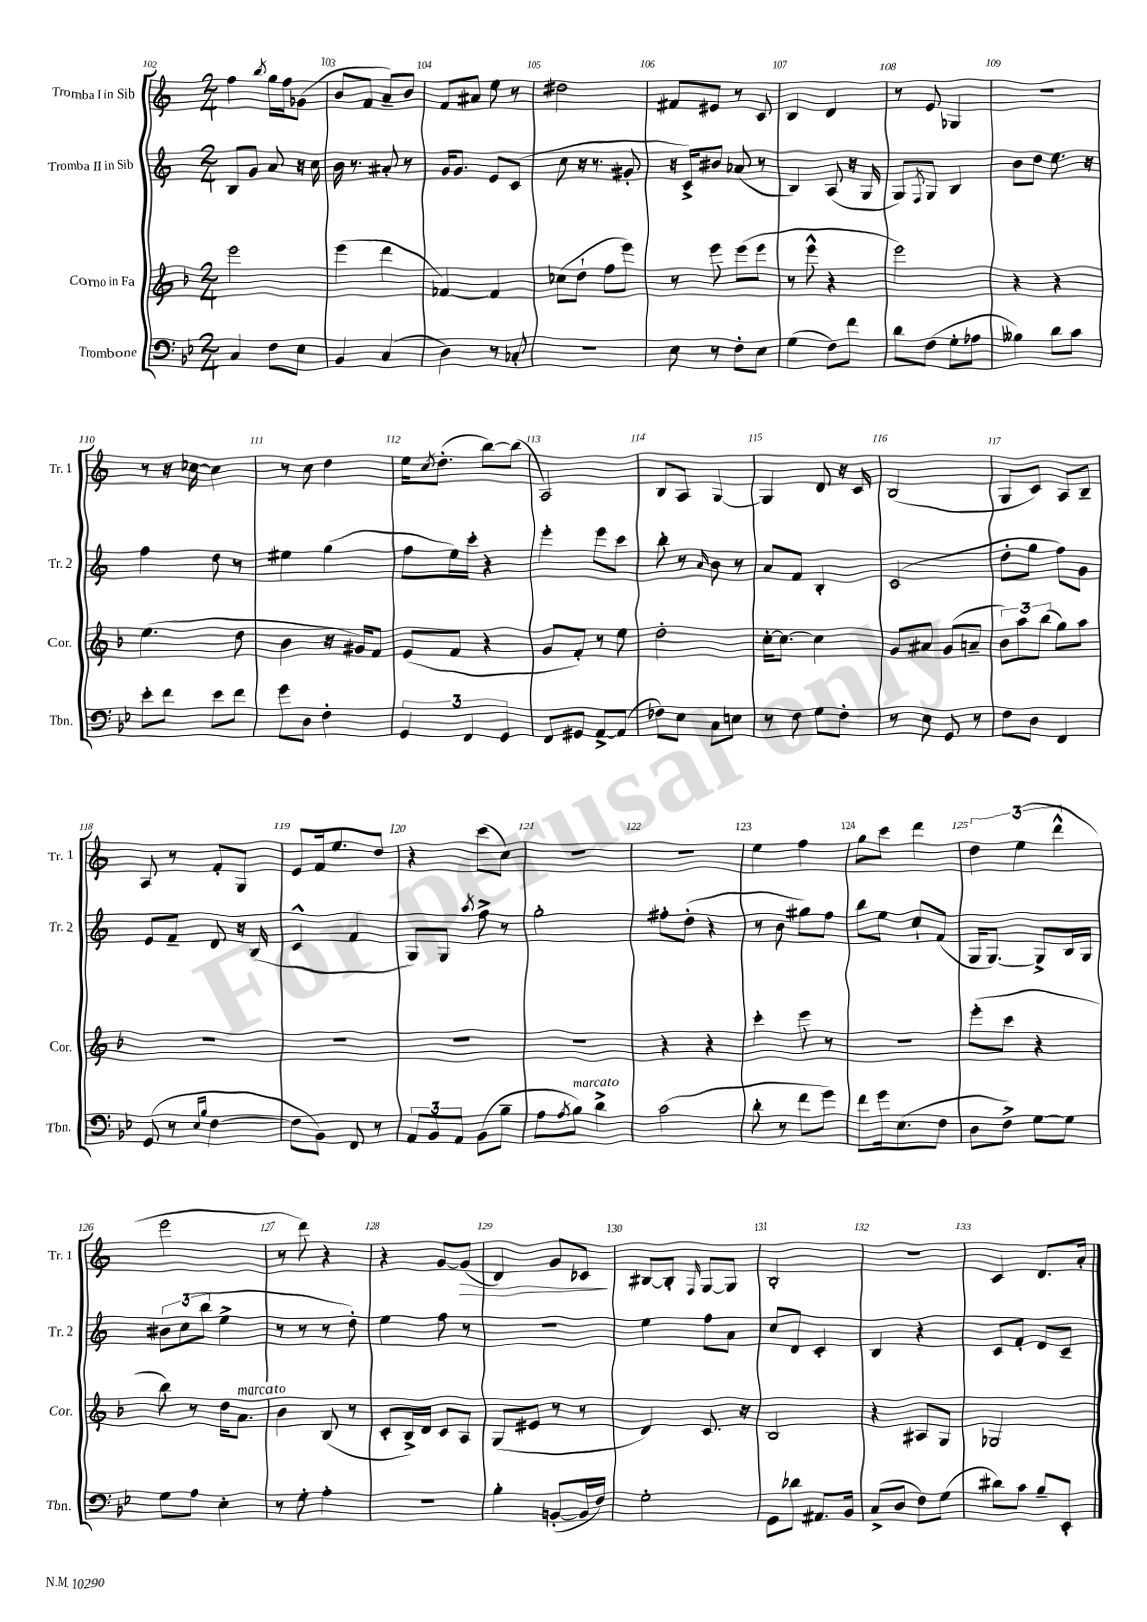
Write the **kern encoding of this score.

**kern	**kern	**kern	**kern
*staff4	*staff3	*staff2	*staff1
*clefF4	*clefG2	*clefG2	*clefG2
*k[b-e-]	*k[b-]	*k[]	*k[]
*M2/4	*M2/4	*M2/4	*M2/4
4C	2eee	8B	4ff
.	.	8g	.
.	.	.	8qbb
8F	.	8a	16gg
.	.	.	16ff
8E-	.	16r	(8g-
.	.	16cc	.
=	=	=	=
4BB-	(4eee	16b	8b
.	.	8.r	.
.	.	.	8f
(4C	4ddd	8a#'	8a~)
.	.	8r	8b
=	=	=	=
4D)	[4f-)	16g	8f
.	.	8.g	.
.	.	.	8a#
8r	4f-]	8e	8ee
8C-'	.	(8c	8r
=	=	=	=
2r	(8cc-	8cc	2dd#
.	8dd`	16r	.
.	.	8.r	.
.	8ff	.	.
.	8eee)	8g#'	.
=	=	=	=
8E-	8r	16r	8f#
.	.	16c^)	.
8r	8eee	8b#	8e#
8F'	(8eee	(8a-	8r
8E-	8eee	8r	8c
=	=	=	=
(4G	8r	4B)	4B
.	8eee^^	.	.
8F)	4r	(8A	4d
8f	.	16r	.
.	.	16G	.
=	=	=	=
8d	2eee)	8G)	8r
.	.	8qF	.
(8F	.	8G	8e
8G'	.	4B	4G-
8A-	.	.	.
=	=	=	=
4B--)	4r	8b	2r
.	.	8dd	.
8d	4r	8.ee	.
8c	.	.	.
.	.	16r	.
=	=	=	=
8e-'	(4.ee	4ff	8r
8f	.	.	16r
.	.	.	[16cc-
8e-	.	8dd	4cc-]
8f	8dd	8r	.
=	=	=	=
8g	4b-	4ee#	8r
8D	.	.	8cc
4F'	16r	(4gg	4dd
.	16g#)	.	.
.	8f	.	.
=	=	=	=
6GG	(8e	8ff	16ee
.	.	.	8qcc
.	.	.	(8.dd'
.	8f	16ee)	.
6FF	.	.	.
.	.	16ccc'	.
.	4r	4r	[8bb)
6GG	.	.	.
.	.	.	(8bb]
=	=	=	=
8FF	8g	4eee'	2A)
8GG#	8f')	.	.
[8AA^	8r	8eee	.
(8AA]	8ee	8ccc	.
=	=	=	=
8F-)	2dd'	8bb'	8B
8E-	.	8r	8A
.	.	16qqa	.
8C	.	8b	[4G
8E	.	8r	.
=	=	=	=
8r	[16cc'	8a	4G]
.	8.cc_	.	.
8F	.	8f	.
8G	4cc]	4B'	8d
8F'	.	.	16r
.	.	.	16c
=	=	=	=
8r	8g	(2c	(2B
8E-	8a#	.	.
8GG	(8g	.	.
8r	8a~	.	.
=	=	=	=
8F	12b-)	8dd'	8G
.	12aa	.	.
8D	.	8gg	8c)
.	(12bb-	.	.
4FF	8gg)	8ff)	8A
.	8aa	8g	8B~
=	=	=	=
(8GG	2r	8e	8A
8r	.	8f~	8r
16qqE-	.	.	.
16qqB-	.	.	.
[4F	.	8d	8f'
.	.	16r	8G
.	.	(16B	.
=	=	=	=
8F]	2r	4c^^	8e
8BB-)	.	.	16f
.	.	.	8.ee
8FF	.	4f	.
8r	.	.	8dd
=	=	=	=
12AA	2r	8G)	4r
12BB-	.	.	.
.	.	8G	.
12AA	.	.	.
.	.	8qaa	.
(8BB-	.	8ff^	(8ccc
8B-~	.	8r	8cc)
=	=	=	=
8A	2r	2gg'	2r
8qA	.	.	.
8B-)	.	.	.
4d^	.	.	.
=	=	=	=
(2c	4r	8ff#'	2r
.	.	(8dd'	.
.	4r	4r	.
=	=	=	=
8d'	4ccc'	8r	4ee
8r	.	8b	.
8f	8eee	8gg#)	4ff
8g)	8r	8ff	.
=	=	=	=
8f	2r	8bb	8gg
16g	.	8ee	8ccc
(8.E-	.	.	.
.	.	8cc`	4ddd
8F	.	(8f	.
=	=	=	=
8D	(8eee'	16G	6dd
.	.	[8.G)	.
8F^)	8ccc	.	.
.	.	.	(6ee
[8G	4r	8G^]	.
.	.	.	6ddd^^
8G]	.	16B	.
.	.	16G	.
=	=	=	=
8G	8bb-)	12b#	2eee
.	.	(12cc	.
8A	8r	.	.
.	.	12bb	.
4E-'	16dd	4ee^	.
.	8.a	.	.
=	=	=	=
8r	4b-	8r	8r
8G'	.	8r	8ddd)
4A'	(8B-	8r	4r
.	8r	8dd')	.
=	=	=	=
2r	8c'	4ee	4r
.	16B-^)	.	.
.	16d	.	.
.	8c	8ff	[8g
.	8A	8r	(8g]
=	=	=	=
4B-'	(8G	2r	4d)
.	8e#	.	.
([8BB'	8r	.	8g
16BB]	8r	.	8c-
16F)	.	.	.
=	=	=	=
2G'	4d)	4ee	[8B#
.	.	.	8B#']
.	.	.	16qqF
.	8.c	8ff	[8G
.	.	8a	8G]
.	16r	.	.
=	=	=	=
8GG	2B-	8cc	2B'
8d-	.	8d	.
8.AA#	.	4c'	.
16BB-	.	.	.
=	=	=	=
(8C^	4r	4B	2r
8D	.	.	.
8F)	8A#	4r	.
(8G	8G	.	.
=	=	=	=
8d#)	2G-	8c	4c
8c	.	8f'	.
8B-~	.	8d	8.d
8EE-'	.	8c~	.
.	.	.	16a'
==	==	==	==
*-	*-	*-	*-
